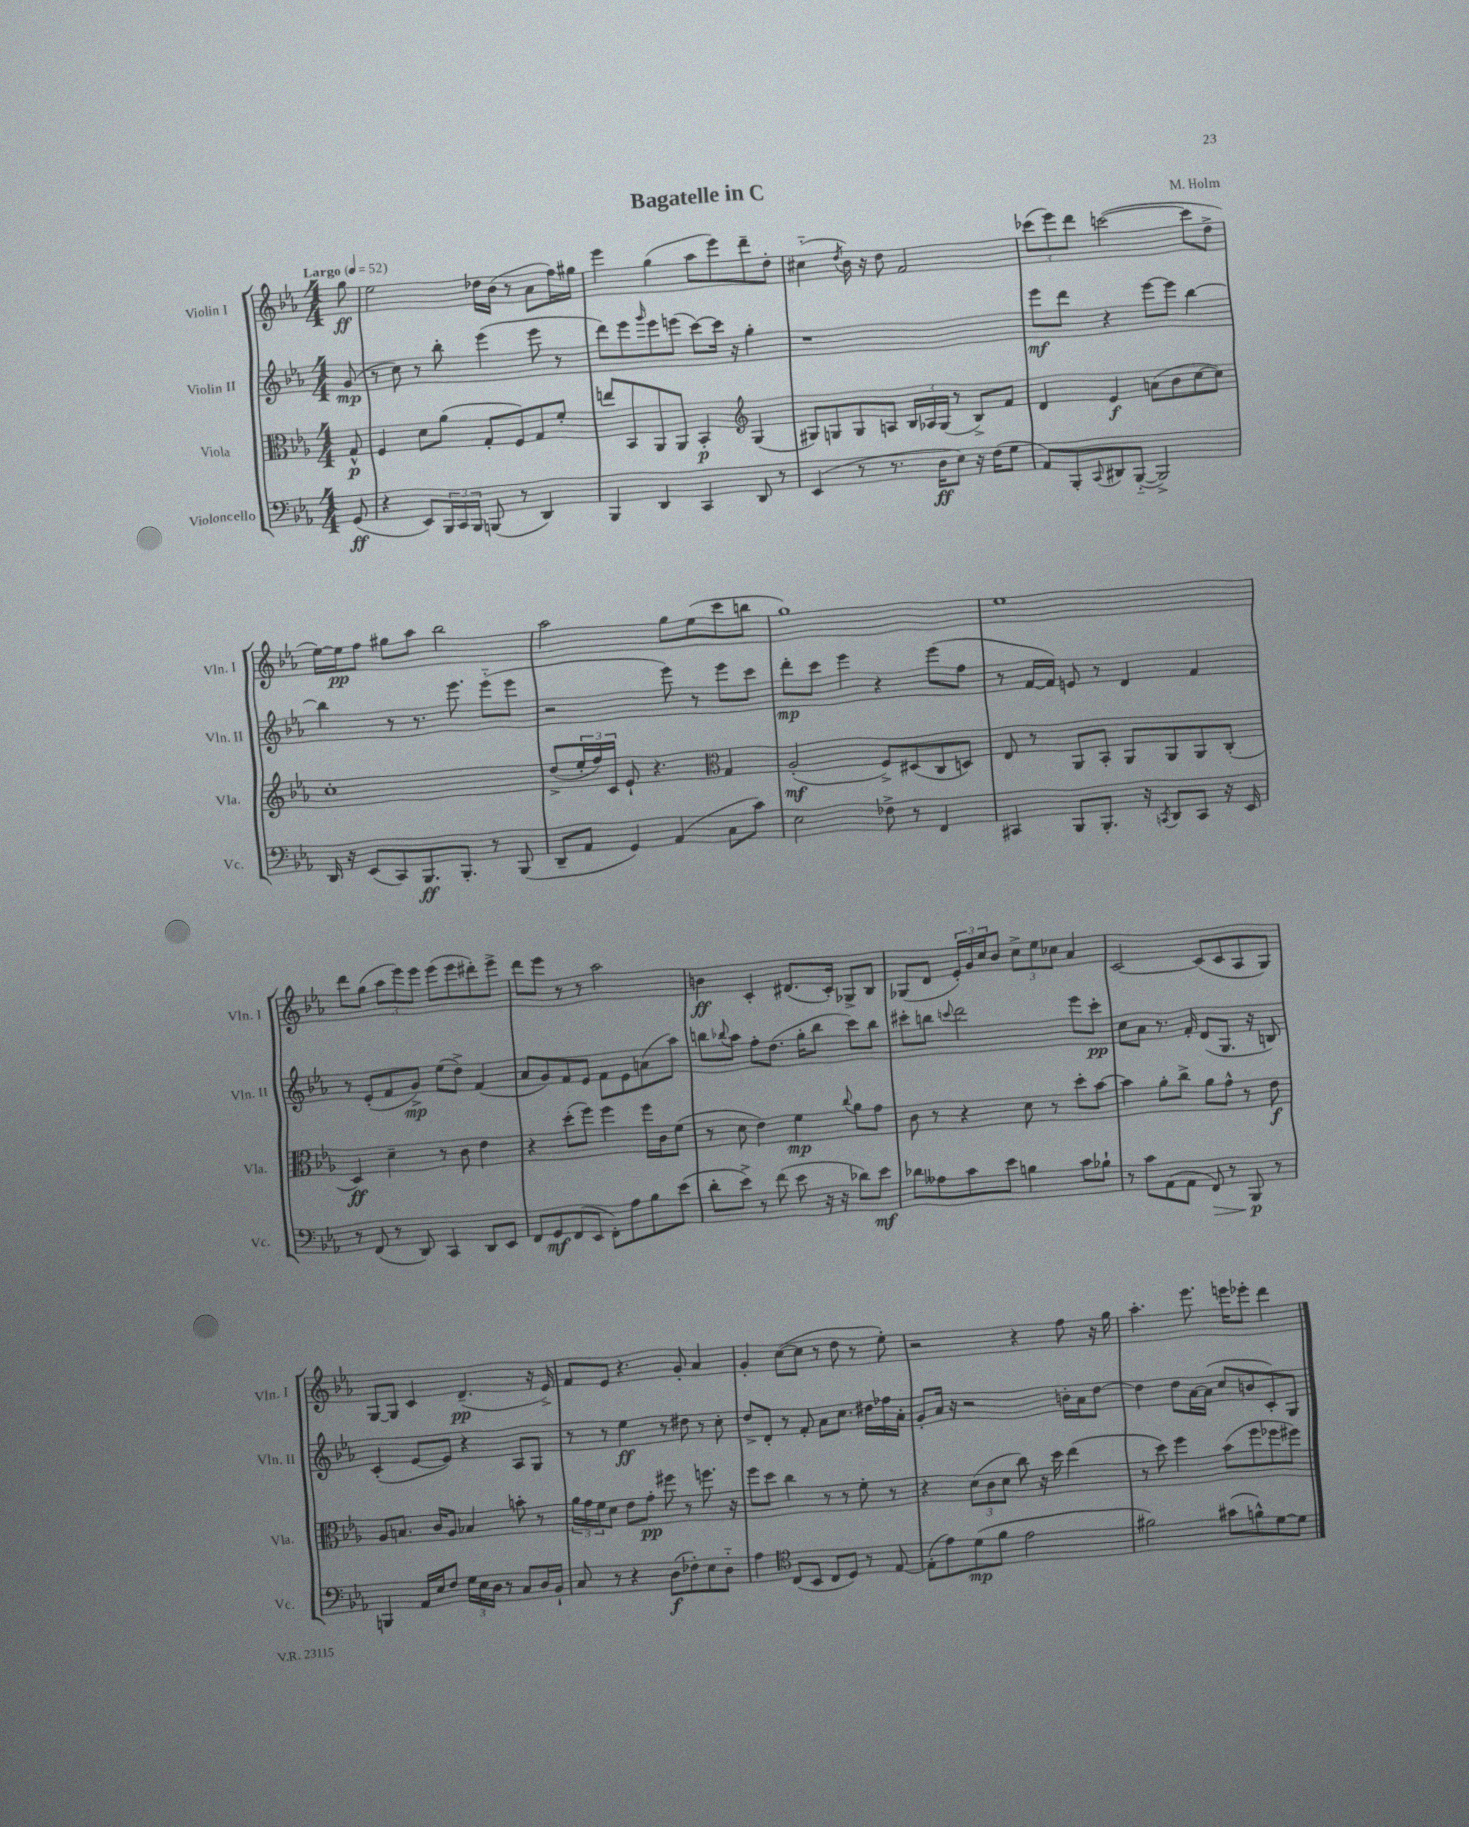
\header { title = "Bagatelle in C" composer = "M. Holm" }
<<
\new StaffGroup <<
\new Staff = "s0" \with { instrumentName = "Violin I" shortInstrumentName = "Vln. I" } {
    \clef treble \key ees \major \numericTimeSignature \time 4/4 \partial 8 \tempo "Largo" 4 = 52
    g''8\ff |
    ees''2 des''16 bes'16( r8 aes'8 f''16) gis''16 |
    ees'''4 g''4( aes''8 ees'''8) d'''8-- d''8-. |
    cis''4-_( \acciaccatura { d''8 } bes'16) r16 d''8 f'2 |
    \tuplet 3/2 { ces'''8( ees'''8) d'''8 } c'''2~( c'''8 d''8-> |
    ees''16~) ees''16\pp f''8 gis''8 aes''8 bes''2 |
    aes''2 g''8 ees''8( c'''8 b''8 |
    g''1) |
    ees''1 |
    d'''8 g''8( \tuplet 3/2 { aes''8 ees'''8) ees'''8 } ees'''8( ees'''8 dis'''8-.) ees'''8-> |
    d'''8 ees'''8 r8 r8 aes''2 |
    b'4\ff c'4-. dis'8.( c'16-.) ges8-> bes8 |
    ges8( d'8 \tuplet 3/2 { ees'16-.) g'16 c''16 } bes'8 \tuplet 3/2 { c''8-> ees''8 ces''8 } aes'4 |
    c'2~ c'8( c'8 aes8 g8) |
    g8~ g8 c'4 d'4.--\pp( r16 ees'16->) |
    f'8 ees'8 r4. g'8-. aes'4 |
    g'4-. c''8~( c''8 r8 d''8 r8 ees''8-.) |
    r2 r4 f''8 r16 g''16 |
    aes''4.-. ees'''8. e'''16 ees'''8-. d'''4 \bar "|." |
}
\new Staff = "s1" \with { instrumentName = "Violin II" shortInstrumentName = "Vln. II" } {
    \clef treble \key ees \major \numericTimeSignature \time 4/4 \partial 8
    g'8\mp( |
    r8 c''8) r8 bes''8-. ees'''4( ees'''8 r8 |
    d'''8) ees'''8 \grace { g'''16 } ees'''8 e'''8( c'''8~) c'''16 r16 g''4-. |
    r1 |
    ees'''8\mf d'''8 r4 ees'''8~ ees'''8 bes''4~ |
    bes''4 r8 r8. ees'''8. ees'''8-_( ees'''8 |
    r2 ees'''8) r8 ees'''8 c'''8 |
    d'''8-.\mp c'''8 ees'''4 r4 ees'''8( f''8 |
    r8 f'16~ f'16) e'8 r8 d'4 f'4 |
    r8 ees'8-.( f'8 g'8->\mp) ees''8( d''8->) f'4( |
    aes'8 g'8) f'8 ees'8 f'8 ees'8 a'8( aes''8) |
    b''8 \appoggiatura { bes''8 } aes''8 f''8-. d''8.( g''16-. bes''8 c'''8) bes''8 |
    cis'''8-. b''8 \appoggiatura { c'''8 } d'''2 ees'''8 c'''8-.\pp |
    c''8 aes'8 r8. f'16-. d'8( g8. r16 b8) |
    c'4-.( ees'8~ ees'8) r4 aes8 g8 |
    r8 r8 ees''4\ff r8 dis''8 r8 c''8-. |
    d''8-> d'8-. r8 f'8-. aes'8 c''8. dis''16 fes''16 aes'16-. |
    g'8-. aes'16 r16 r2 b'16-. aes'16 d''8~ |
    d''4 d''8 aes'16~ aes'16( c''8 b'8 c'8-.) g8 \bar "|." |
}
\new Staff = "s2" \with { instrumentName = "Viola" shortInstrumentName = "Vla." } {
    \clef alto \key ees \major \numericTimeSignature \time 4/4 \partial 8
    g8-^\p |
    f4 d'8 aes'8( g8-. f8) g8 f'8-. |
    e''8 bes,8 aes,8 aes,8 bes,4-.\p \clef treble g4( |
    gis8) g8 g8 a8 \tuplet 3/2 { bes16 aes16 g16( } r8 bes8->) f'8 |
    d'4 ees'4\f a'8( bes'8 c''8~ c''8) |
    c''1-. |
    d''8->( \tuplet 3/2 { ees''16-. f''16) c'16 } ees'8-! r4. \clef alto g4 |
    aes2-.\mf( f8->) dis8( c8 d8) |
    ees8 r8 aes,8 bes,8-. aes,8 aes,8 aes,8 c8-.( |
    d4\ff) d'4-- r8 c'8 ees'4 |
    r4 d''8-.( f''8) f''4 f''16 c'16 f'8( |
    r8 d'8 ees'4) f'4\mp \appoggiatura { c''8 } aes'8 g'8 |
    c'8 r8 r4 d'8 r8 d''8-. bes'8~ |
    bes'4 aes'8-. c''8-> aes'8 g'8-^ r8 ees'8\f |
    aes8 b8. c'16 aes8 bes4 b'8-. r8 |
    \tuplet 3/2 { aes'16 g'16 f'16 } d'8 ees'8 g'8-.\pp fis''8 r8 f''8. r16 |
    f''8 d''8 c''4 r8 r8 f'8-. r8 |
    r4 \tuplet 3/2 { d'8( c'8 d'8 } c''8) r16 d''16 ees''4( |
    r8 d''8) f''4 bes'8( f''8 fes''8 fis''8) \bar "|." |
}
\new Staff = "s3" \with { instrumentName = "Violoncello" shortInstrumentName = "Vc." } {
    \clef bass \key ees \major \numericTimeSignature \time 4/4 \partial 8
    g,8\ff( |
    r4 ees,8) \tuplet 3/2 { bes,,16 c,16 bes,,16 } b,,8( r8 d,4) |
    bes,,4 d,4 c,4 d,8 r8 |
    ees,4( r8 r8. d16\ff ees8) r16 f16( g8 |
    aes,8) bes,,8-. \appoggiatura { c,8 } dis,8 bes,,8~-_( bes,,2->) |
    d,16 r16 ees,8( c,8) bes,,8.\ff bes,,8.-. r8 bes,,8( |
    d,8-- aes,8 g,4) aes,4( c8 c'8) |
    ees2 fes8-> r8 f,4 |
    cis,4 bes,,8 bes,,8.-. r16 \acciaccatura { c,8 } d,8 c,8 r16 ees,16 |
    r8 f,8( r8 d,8) c,4 d,8 ees,8 |
    f,8 g,8\mf f,8( ees,8 f,8-.) aes8 bes8 ees'8( |
    d'8-. ees'8->) r8 f'8( ees'8 r16 r16 des'8) ees'8\mf |
    des'8 aeses8 c'8 ees'8 b4 c'8 bes8-! |
    r8 c'8 aes,8( aes,8 f,8\>) r8 bes,,8\p\! r8 |
    b,,4 aes,16 ees16 f8 \tuplet 3/2 { g16 ees16 d16 } r8 c8 d16 bes,16-! |
    c8 r8 r4 d8\f( fes8-.) ees8 d8-_ |
    aes4 \clef tenor c8( bes,8 c8 d8) r8 ees8~ |
    ees8-.( ees'8) d'8\mp( f'8 ees'2 |
    fis'2) gis'8( f'8-^) d'8~ d'8 \bar "|." |
}
>>
>>
\layout { \context { \Score \remove "Bar_number_engraver" } }
